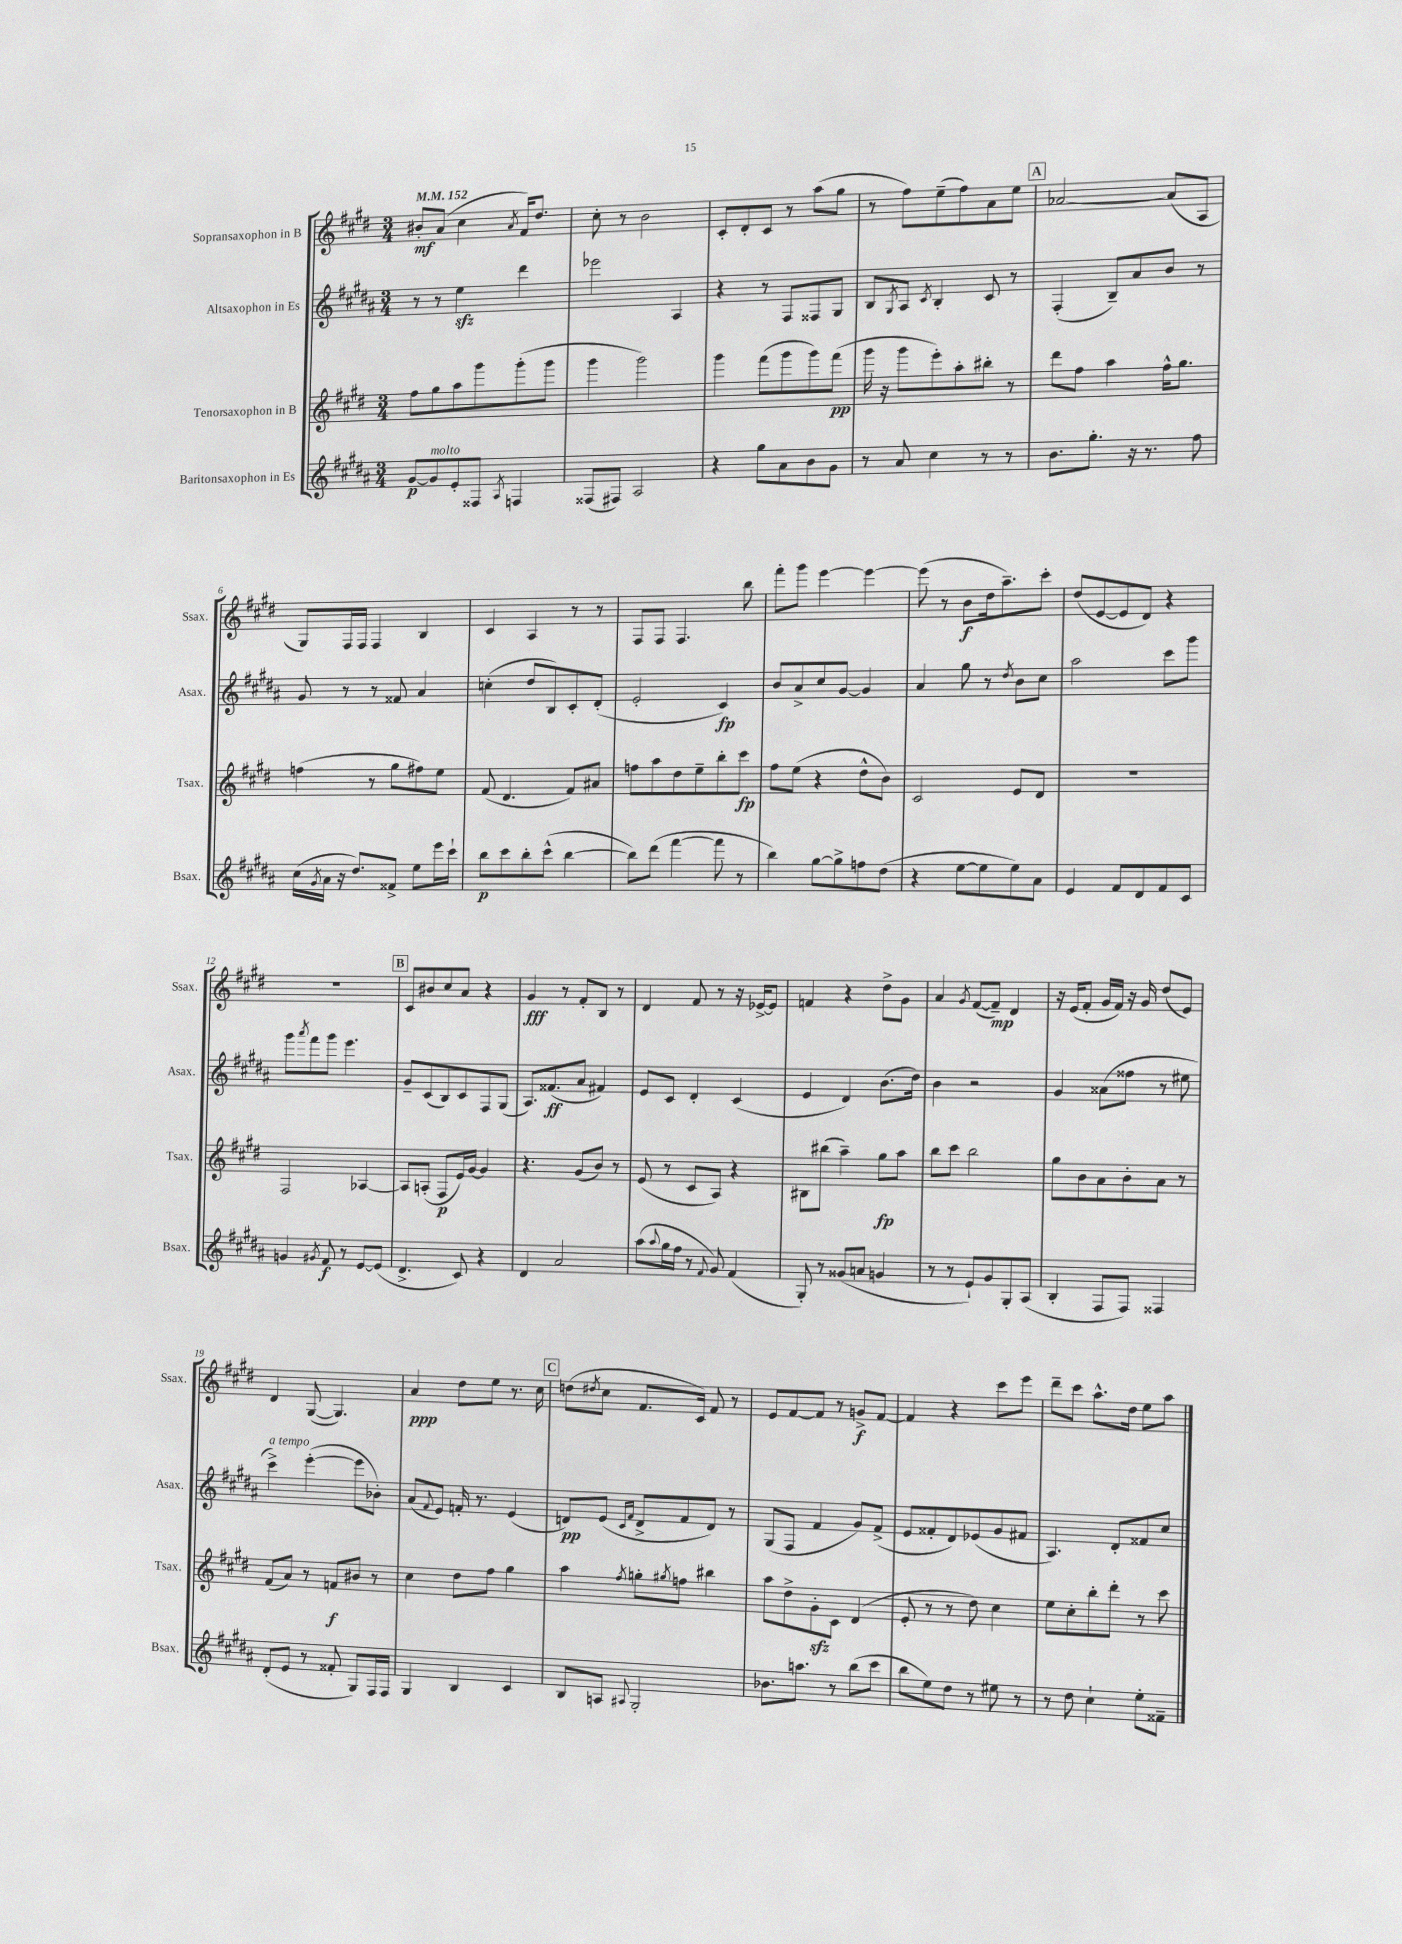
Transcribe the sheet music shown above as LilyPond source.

<<
\new StaffGroup <<
\new Staff = "s0" \with { instrumentName = "Sopransaxophon in B" shortInstrumentName = "Ssax." } {
    \clef treble \key e \major \numericTimeSignature \time 3/4 \tempo 4 = 152
    bis'8-.\mf a'8( cis''4 \acciaccatura { a'8 } fis'16) dis''8. |
    cis''8-. r8 b'2 |
    cis'8-. dis'8-. cis'8 r8 a''8( gis''8 |
    r8 fis''8) e''8--( fis''8) a'8 e''8 |
    \mark \markup { \box "A" } aes'2~ aes'8( a8 |
    gis8) fis16 fis16 fis4 b4 |
    cis'4 a4 r8 r8 |
    fis8 fis8 fis4. b''8 |
    fis'''8-. gis'''8 e'''4~ e'''4~ |
    e'''8( r8 b'8\f dis''16 a''8.--) cis'''8-. |
    dis''8( e'8~ e'8 dis'8) r4 |
    R2. |
    \mark \markup { \box "B" } cis'8 bis'8 cis''8 a'8 r4 |
    gis'4\fff r8 fis'8-. b8 r8 |
    dis'4 fis'8 r8 r16 ees'16~-> ees'8 |
    f'4 r4 dis''8-> gis'8 |
    a'4 \acciaccatura { gis'8 } fis'8~( fis'8--\mp) dis'4 |
    r16 e'16( fis'8-. gis'16 fis'16) r16 gis'16 dis''8( e'8) |
    dis'4 gis8~( gis4.) |
    a'4\ppp dis''8 e''8 r8. cis''16 |
    \mark \markup { \box "C" } d''8( \acciaccatura { dis''8 } cis''8 fis'8. cis'16) fis'8 r8 |
    e'8 fis'8~ fis'8 r8 g'8->\f fis'8~ |
    fis'4 r4 cis'''8 e'''8 |
    dis'''8-- cis'''8 a''8.-^ dis''16 e''8 a''8 \bar "|." |
}
\new Staff = "s1" \with { instrumentName = "Altsaxophon in Es" shortInstrumentName = "Asax." } {
    \clef treble \key b \major \numericTimeSignature \time 3/4
    r8 r8 e''4\sfz dis'''4 |
    ees'''2 ais4 |
    r4 r8 fis8 fisis8 gis8 |
    b8 \acciaccatura { gis8 } ais8 \acciaccatura { cis'8 } b4-. cis'8 r8 |
    \mark \markup { \box "A" } fis4-.( b8--) ais'8 b'8 r8 |
    gis'8 r8 r8 fisis'8 ais'4 |
    c''4-.( dis''8 b8) cis'8-. dis'8-.( |
    e'2-. cis'4\fp) |
    b'8 ais'8-> cis''8 gis'8~ gis'4 |
    ais'4 gis''8 r8 \acciaccatura { dis''8 } b'8 cis''8 |
    ais''2 cis'''8 gis'''8 |
    gis'''8 \acciaccatura { ais'''8 } fis'''8 gis'''8 e'''4. |
    \mark \markup { \box "B" } gis'8-- cis'8( b8) cis'8 fis8 gis8( |
    ais8.) fisis'8.\ff( ais'8 fis'4) |
    e'8 cis'8 dis'4-. cis'4( |
    e'4 dis'4) b'8.( dis''16) |
    b'4 r2 |
    gis'4 aisis'8( fisis''8 r8 eis''8 |
    cis'''4->^\markup { \italic "a tempo" }) e'''4~-.( e'''8 bes'8-.) |
    ais'8( \appoggiatura { fis'8 } e'8) f'16-. r8. e'4( |
    \mark \markup { \box "C" } d'8\pp) e'8( \grace { cis'16 fis'16 } d'8-> fis'8 d'8) r8 |
    gis8( fis8 fis'4 gis'8) fis'8->( |
    e'8 fisis'8-. dis'8) ees'8( gis'8 fis'8 |
    ais4.) dis'8-. fisis'8 cis''8 \bar "|." |
}
\new Staff = "s2" \with { instrumentName = "Tenorsaxophon in B" shortInstrumentName = "Tsax." } {
    \clef treble \key e \major \numericTimeSignature \time 3/4
    fis''8 gis''8 a''8 gis'''8 gis'''8-.( gis'''8 |
    gis'''4 gis'''2) |
    gis'''4 fis'''8( gis'''8 gis'''8) fis'''8\pp( |
    gis'''16 r16 gis'''8 e'''8-.) a''8-. bis''8-. r8 |
    \mark \markup { \box "A" } dis'''8 fis''8 a''4 fis''16-^ gis''8. |
    f''4( r8 gis''8 fis''8) e''8 |
    fis'8( dis'4. fis'8) ais'8 |
    f''8 a''8 dis''8 e''8-- b''8-. cis'''8\fp |
    fis''8 e''8( r4 dis''8-^ b'8) |
    cis'2 e'8 dis'8 |
    R2. |
    fis2 aes4~ |
    \mark \markup { \box "B" } aes8 a8-.( fis8\p e'16) gis'16~ gis'4 |
    r4. gis'8( b'8) r8 |
    e'8( r8 cis'8 a8) r4 |
    bis8 bis''8( a''4--) gis''8\fp a''8 |
    b''8 cis'''8 b''2 |
    gis''8 b'8 a'8 b'8-. a'8 r8 |
    fis'8( a'8) r8 f'8\f bis'8 r8 |
    cis''4 dis''8 fis''8 gis''4 |
    \mark \markup { \box "C" } a''4 \acciaccatura { fis''8 } g''8-. \acciaccatura { gis''8 } f''8 bis''4 |
    a''8 dis''8-> gis'8-.\sfz cis'8 dis'4( |
    e'8-. r8 r8 dis''8) cis''4 |
    e''8 cis''8-. b''8-. dis'''8-. r8 cis'''8 \bar "|." |
}
\new Staff = "s3" \with { instrumentName = "Baritonsaxophon in Es" shortInstrumentName = "Bsax." } {
    \clef treble \key b \major \numericTimeSignature \time 3/4
    gis'8~\p gis'8^\markup { \italic "molto" } e'8-. fisis8 \acciaccatura { ais8 } f4 |
    fisis8( fis8) ais2 |
    r4 gis''8 ais'8 b'8 gis'8 |
    r8 ais'8 cis''4 r8 r8 |
    \mark \markup { \box "A" } b'8. gis''8.-. r16 r8. fis''8 |
    cis''16( \acciaccatura { gis'8 } ais'16 r16 dis''8.) fisis'8-> e''8 e'''16 cis'''16-! |
    b''8\p cis'''8 b''8-. cis'''8-^( b''4~ |
    b''8) dis'''8( fis'''4~ fis'''8 r8 |
    b''4) gis''8~ gis''8-> f''8 dis''8( |
    r4 e''8~ e''8 e''8) ais'8 |
    e'4 fis'8 dis'8 fis'8 cis'8 |
    g'4 \acciaccatura { gis'8 } fis'8\f r8 e'8~ e'8( |
    \mark \markup { \box "B" } dis'4.-> cis'8) r4 |
    dis'4 ais'2 |
    ais''8( \appoggiatura { ais''8 } gis''16 fis''16 r8 \appoggiatura { fis'8 } gis'8) fis'4( |
    gis8-.) r8 gisis'8( a'8 g'4 |
    r8 r8 e'8-!) gis'8 gis8-. ais8( |
    b4-. fis8 fis8) fisis4 |
    dis'8-.( e'8 r8 fisis'8-. gis8) fis16 fis16 |
    gis4 b4 cis'4 |
    \mark \markup { \box "C" } b8 a8 \appoggiatura { ais8 } gis2-. |
    bes'8. a''8. r8 b''8( cis'''8 |
    b''8 e''8) dis''8 r8 eis''8 r8 |
    r8 dis''8 cis''4-! e''8-. fisis'8-- \bar "|." |
}
>>
>>
